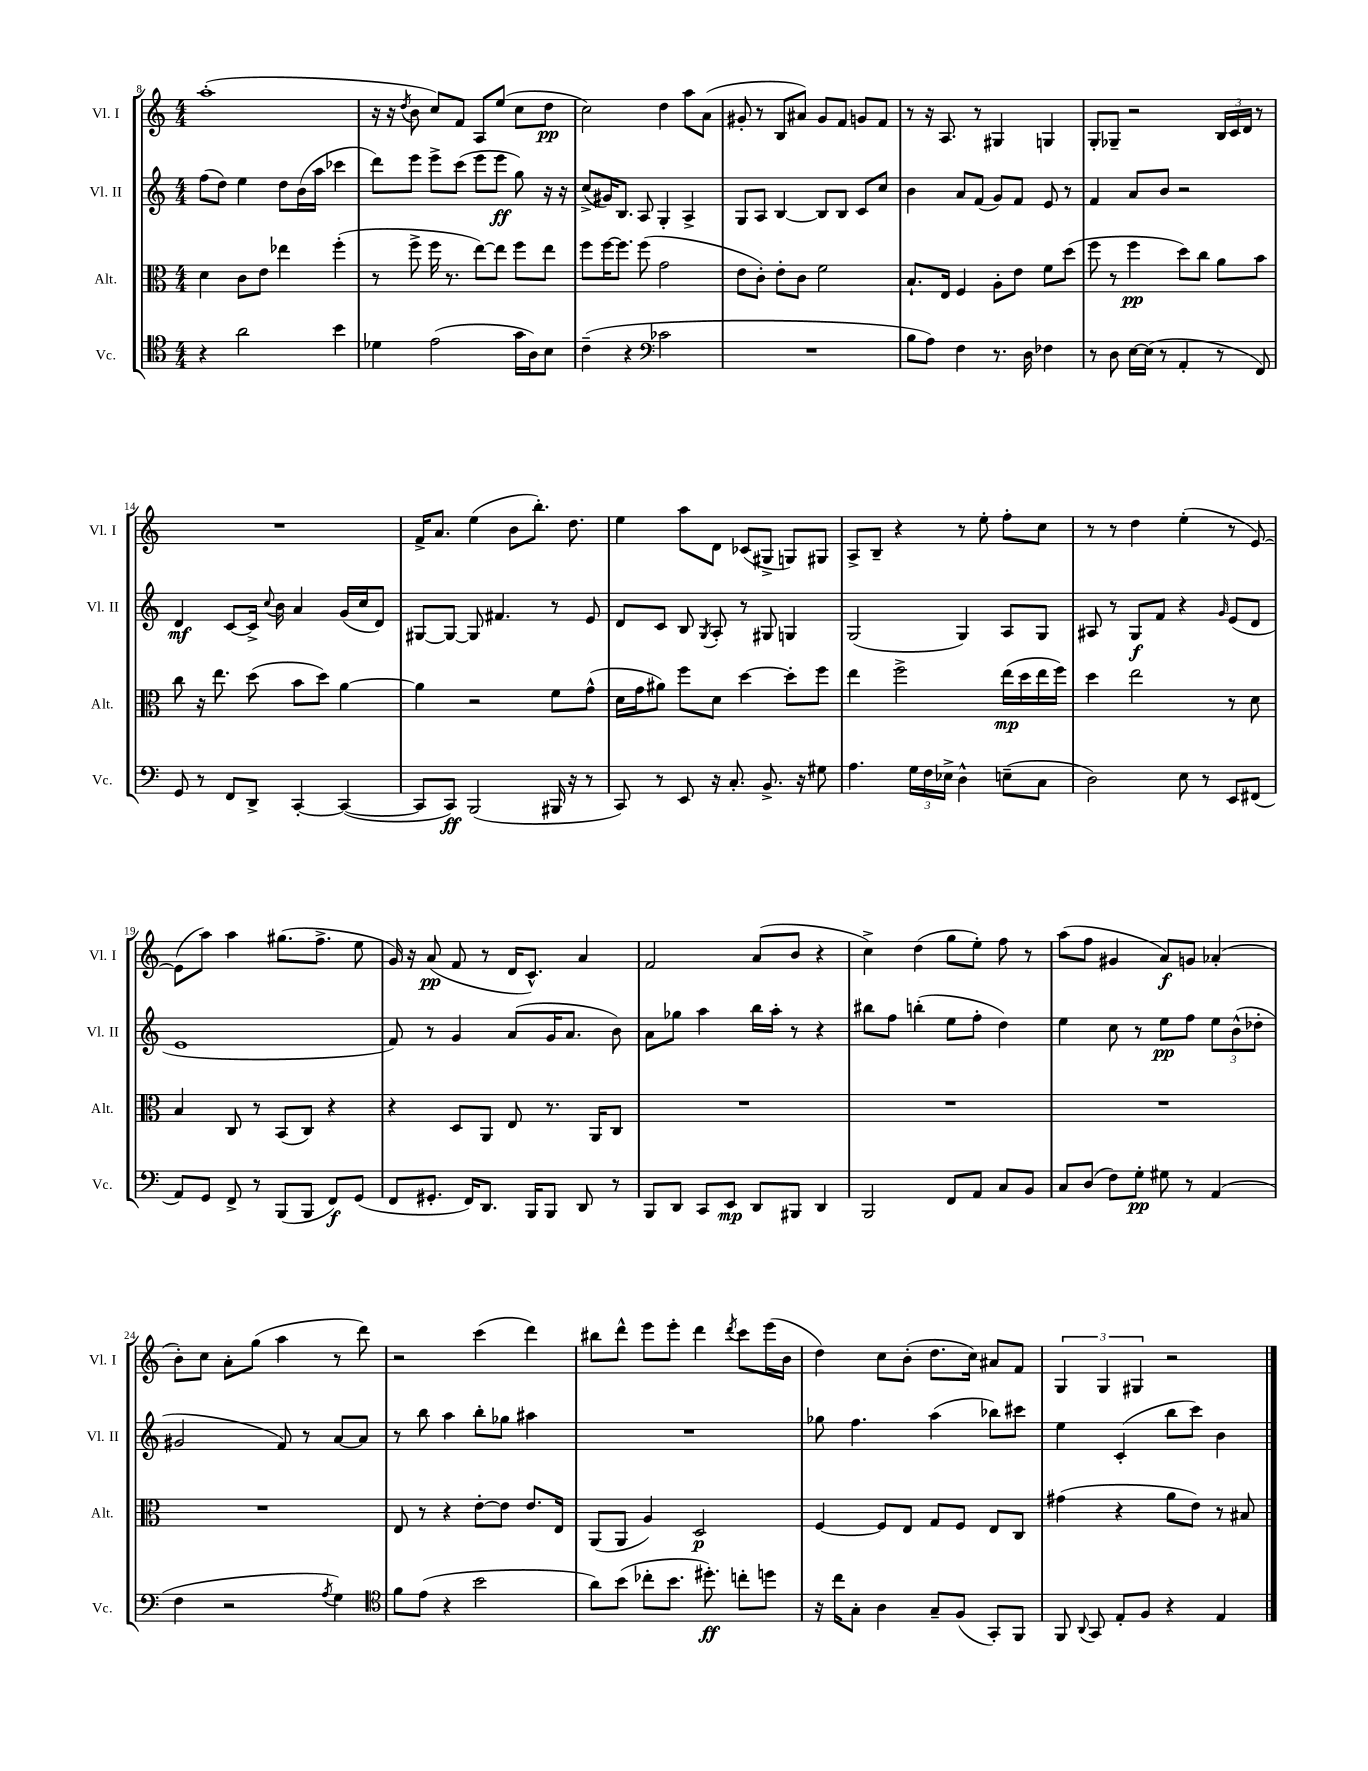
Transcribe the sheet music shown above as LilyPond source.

<<
\new StaffGroup <<
\new Staff = "s0" \with { instrumentName = "Vl. I" shortInstrumentName = "Vl. I" } {
    \clef treble \key c \major \numericTimeSignature \time 4/4
    \autoBeamOff a''1-.( |
    r16 r16 \acciaccatura { d''8 } b'8 c''8[) f'8] a8[ e''8]( c''8[ d''8]\pp |
    c''2) d''4 a''8[ a'8]( |
    gis'8-. r8 b8[ ais'8]) gis'8[ f'8] g'8[ f'8] |
    r8 r16 a8. r8 gis4 g4 |
    g8[-. ges8]-- r2 \tuplet 3/2 { b16[ c'16 d'16] } r8 |
    R1 |
    f'16[-> a'8.] e''4( b'8[ b''8.]-.) d''8. |
    e''4 a''8[ d'8] ces'8[( gis8]-> g8[) gis8] |
    a8[-> b8]-- r4 r8 e''8-. f''8[-. c''8] |
    r8 r8 d''4 e''4-.( r8 e'8~) |
    e'8[( a''8]) a''4 gis''8.[( f''8.]-> e''8 |
    g'16) r16 a'8\pp( f'8 r8 d'16[ c'8.]-^) a'4 |
    f'2 a'8[( b'8] r4 |
    c''4->) d''4( g''8[ e''8]-.) f''8 r8 |
    a''8[( f''8] gis'4 a'8[\f) g'8] aes'4-.( |
    b'8[-.) c''8] a'8[-. g''8]( a''4 r8 d'''8) |
    r2 c'''4( d'''4) |
    bis''8[ d'''8]-^ e'''8[ e'''8]-. d'''4 \acciaccatura { d'''8 } c'''8[ e'''16( b'16] |
    d''4) c''8[ b'8]-.( d''8.[ c''16]) ais'8[ f'8] |
    \tuplet 3/2 { g4 g4 gis4 } r2 \bar "|." |
}
\new Staff = "s1" \with { instrumentName = "Vl. II" shortInstrumentName = "Vl. II" } {
    \clef treble \key c \major \numericTimeSignature \time 4/4
    \autoBeamOff f''8[( d''8]) e''4 d''8[ b'16( a''16] ces'''4 |
    d'''8[) e'''8] e'''8[-> c'''8]( e'''8[ e'''8]\ff g''8) r16 r16 |
    c''8[->( gis'16) b8.] a8 g4-. a4-> |
    g8[ a8] b4~ b8[ b8] c'8[ c''8] |
    b'4 a'8[ f'8]( g'8[) f'8] e'8 r8 |
    f'4 a'8[ b'8] r2 |
    d'4\mf c'8[~ c'16]-> \appoggiatura { c''8 } b'16 a'4 g'16[( c''16 d'8]) |
    gis8[~ gis8]~ gis8 fis'4. r8 e'8 |
    d'8[ c'8] b8 \acciaccatura { g8 } a8-. r8 gis8 g4 |
    g2( g4) a8[ g8] |
    ais8 r8 g8[\f f'8] r4 \grace { g'16 } e'8[( d'8] |
    e'1 |
    f'8) r8 g'4 a'8[( g'16 a'8.] b'8) |
    a'8[ ges''8] a''4 b''16[ a''16]-. r8 r4 |
    bis''8[ f''8] b''4-.( e''8[ f''8]-. d''4) |
    e''4 c''8 r8 e''8[\pp f''8] \tuplet 3/2 { e''8[ b'8-^( des''8]-. } |
    gis'2 f'8) r8 a'8[~ a'8] |
    r8 b''8 a''4 b''8[-. ges''8] ais''4 |
    R1 |
    ges''8 f''4. a''4( bes''8[) cis'''8] |
    e''4 c'4-.( b''8[ c'''8]) b'4 \bar "|." |
}
\new Staff = "s2" \with { instrumentName = "Alt." shortInstrumentName = "Alt." } {
    \clef alto \key c \major \numericTimeSignature \time 4/4
    \autoBeamOff d'4 c'8[ e'8] ees''4 f''4-.( |
    r8 f''8-> f''16 r8. e''8[~) e''8] f''8[ e''8] |
    f''8[ f''16~ f''8.] f''8( g'2 |
    e'8[ c'8]-.) e'8[-. c'8] f'2 |
    b8.[-! e16] f4 a8[-. e'8] f'8[ d''8]( |
    f''8 r8 f''4\pp d''8[) c''8] a'8[ b'8] |
    c''8 r16 e''8. d''8( b'8[ d''8]) a'4~ |
    a'4 r2 f'8[ g'8]-^( |
    d'16[ g'16 ais'8]) f''8[ d'8] d''4~ d''8[-. f''8] |
    e''4 f''2-> e''16[\mp( d''16 e''16 f''16]) |
    d''4 e''2 r8 d'8 |
    b4 c8 r8 b,8[( c8]) r4 |
    r4 d8[ a,8] e8 r8. a,16[ c8] |
    R1 |
    R1 |
    R1 |
    R1 |
    e8 r8 r4 e'8[~-. e'8] e'8.[ e16] |
    a,8[( a,8] a4) d2\p |
    f4~ f8[ e8] g8[ f8] e8[ c8] |
    gis'4( r4 a'8[ e'8]) r8 bis8 \bar "|." |
}
\new Staff = "s3" \with { instrumentName = "Vc." shortInstrumentName = "Vc." } {
    \clef tenor \key c \major \numericTimeSignature \time 4/4
    \autoBeamOff r4 a'2 b'4 |
    des'4 e'2( g'16[ a16) b8] |
    c'4--( r4 \clef bass ces'2 |
    R1 |
    b8[ a8]) f4 r8. d16 fes4 |
    r8 d8 e16[~ e16]( r8 a,4-. r8 f,8) |
    g,8 r8 f,8[ d,8]-> c,4~-. c,4~( |
    c,8[ c,8]\ff) b,,2( bis,,16 r16 r8 |
    c,8) r8 e,8 r16 c8.-. b,8.-> r16 gis8 |
    a4. \tuplet 3/2 { g16[ f16 ees16]-> } d4-^ e8[--( c8] |
    d2) e8 r8 e,8[ fis,8]( |
    a,8[) g,8] f,8-> r8 b,,8[( b,,8] f,8[\f) g,8]( |
    f,8[ gis,8.]-. f,16[) d,8.] b,,16[ b,,8] d,8 r8 |
    b,,8[ d,8] c,8[ e,8]\mp d,8[ bis,,8] d,4 |
    b,,2 f,8[ a,8] c8[ b,8] |
    c8[ d8]( f8[) g8]-.\pp gis8 r8 a,4( |
    f4 r2 \acciaccatura { a8 } g4) |
    \clef tenor f'8[ e'8]( r4 b'2 |
    a'8[) b'8]( ces''8[-. b'8.] dis''8.-.\ff) c''8[-. d''8] |
    r16 c''16[ g8]-. a4 g8[-- f8]( g,8[-.) f,8] |
    f,8 \appoggiatura { a,8 } g,8 e8[-. f8] r4 e4 \bar "|." |
}
>>
>>
\layout { \context { \Score currentBarNumber = #8 } }
